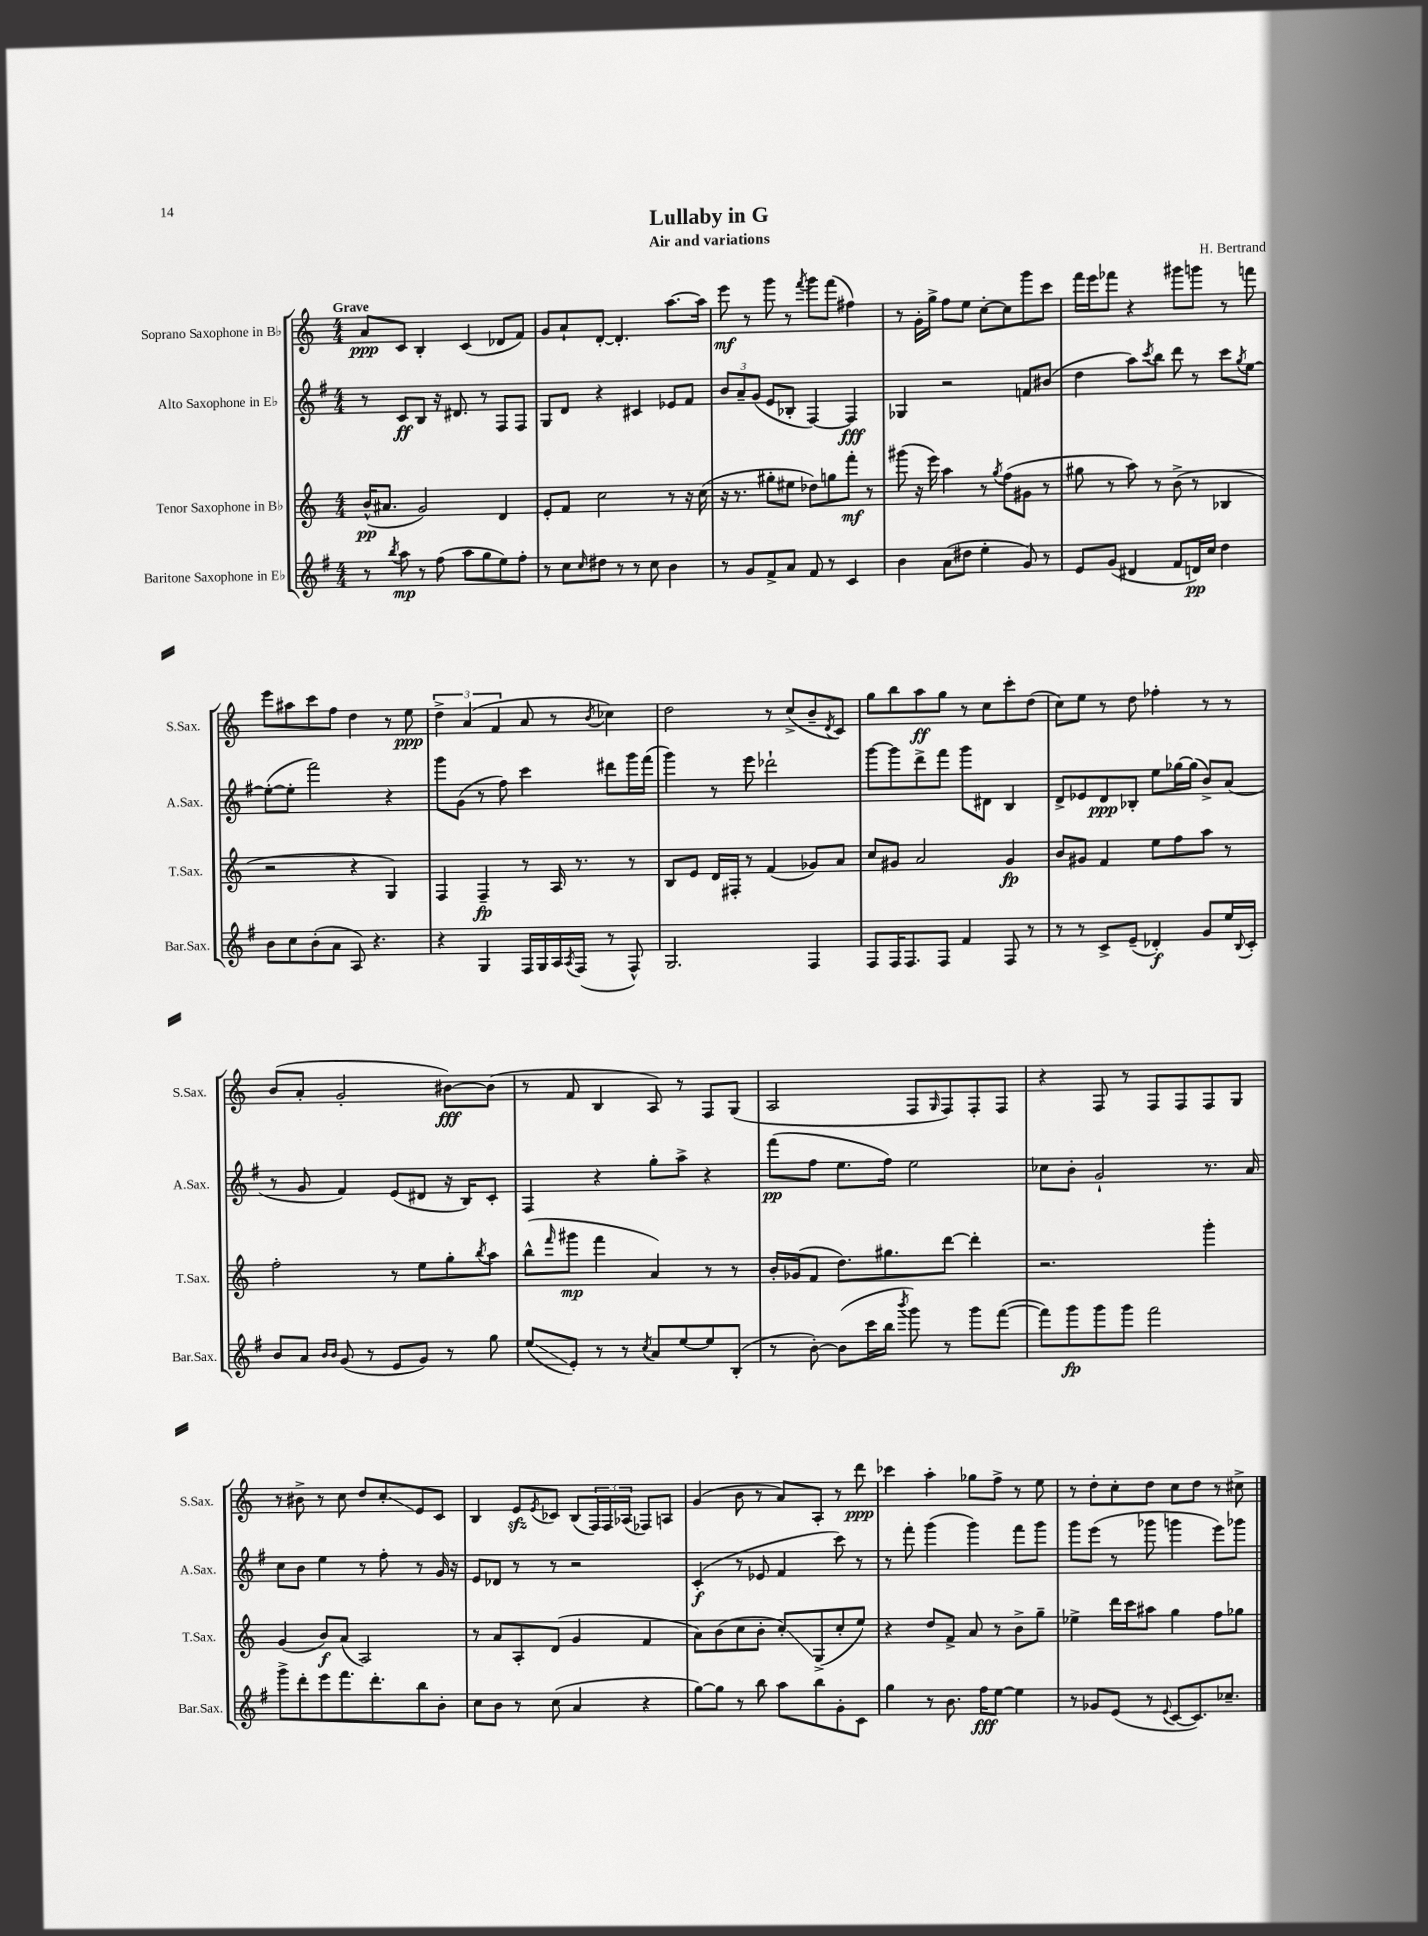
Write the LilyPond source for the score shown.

\header { title = "Lullaby in G" composer = "H. Bertrand" subtitle = "Air and variations" }
<<
\new StaffGroup <<
\new Staff = "s0" \with { instrumentName = "Soprano Saxophone in Bb" shortInstrumentName = "S.Sax." } {
    \clef treble \key c \major \numericTimeSignature \time 4/4 \tempo "Grave"
    a'8\ppp c'8 b4-. c'4( des'8 f'8) |
    g'8 a'8-! d'8~-. d'4.-. a''8.~ a''16 |
    e'''8\mf r8 g'''8 r8 \acciaccatura { f'''8 } g'''8 f'''8( fis''4) |
    r8 g'16-. g''16-> f''8 e''8 c''8~-. c''8 g'''8 c'''8 |
    f'''16 e'''16 fes'''8 r4 gis'''8 g'''8 r8 f'''8 |
    e'''8 ais''8 c'''8 f''8 d''4 r8 e''8\ppp |
    \tuplet 3/2 { d''4-> a'4( f'4 } a'8 r8 \acciaccatura { b'8 } ces''4) |
    d''2 r8 c''8->( b'8-- \acciaccatura { d'8 } c'8) |
    g''8 b''8 a''8\ff g''8 r8 c''8 c'''8-. d''8( |
    c''8) e''8 r8 d''8 fes''4-. r8 r8 |
    b'8( a'8-. g'2-. bis'8~\fff) bis'8( |
    r8 f'8 b4 a8) r8 f8 g8( |
    a2 f8 \grace { g16 } f8) f8-. f8 |
    r4 f8 r8 f8 f8 f8 g8 |
    r8 bis'8-> r8 c''8 d''8 c''8-.\glissando e'8 c'8 |
    b4 e'8\sfz \acciaccatura { e'8 } ces'8 b8( \tuplet 3/2 { f16) f16 aes16( } fes8) a8 |
    g'4( b'8 r8 a'8) a8-. r8 d'''8\ppp |
    ces'''4 a''4-. ges''8 f''8-> r8 e''8 |
    r8 d''8-. c''8-. d''8 c''8 d''8 r8 cis''8-> \bar "|." |
}
\new Staff = "s1" \with { instrumentName = "Alto Saxophone in Eb" shortInstrumentName = "A.Sax." } {
    \clef treble \key g \major \numericTimeSignature \time 4/4
    r8 c'8\ff b8 r16 dis'8. r8 fis8 fis8 |
    g8 d'8 r4 cis'4 ees'8 fis'8 |
    \tuplet 3/2 { b'8 a'8-- g'8( } e'8 bes8-. fis4~) fis4\fff |
    ges4 r2 f'8 bis'8( |
    d''4 a''8) \acciaccatura { c'''8 } b''8 d'''8 r8 c'''8 \acciaccatura { g''8 } e''8~ |
    e''8~-.( e''8-. fis'''2) r4 |
    g'''8 g'8( r8 fis''8) c'''4 dis'''8 g'''16 fis'''16( |
    g'''4) r8 e'''8 des'''2-! |
    g'''8~ g'''8 d'''8-> fis'''8 g'''8 dis'8 b4 |
    d'8-> ees'8 d'8\ppp bes8-. e''8 ges''16~ ges''16( b'8->) a'8( |
    r8 g'8 fis'4) e'8( dis'8 r16 b16) c'8-. |
    fis4 r4 g''8-. a''8-> r4 |
    fis'''8\pp( fis''8 e''8. fis''16) e''2 |
    ces''8 b'8-. g'2-! r8. a'16 |
    c''8 b'8 e''4 r8 fis''8-. r8 g'16 r16 |
    e'8 des'8 r8 r8 r2 |
    c'4-.\f( r8 ees'8 fis'4 c'''8) r8 |
    r8 fis'''8-. g'''4( g'''4) fis'''8 g'''8 |
    g'''8 e'''8( r8 ges'''8 g'''4 e'''8) ges'''8 \bar "|." |
}
\new Staff = "s2" \with { instrumentName = "Tenor Saxophone in Bb" shortInstrumentName = "T.Sax." } {
    \clef treble \key c \major \numericTimeSignature \time 4/4
    b'16-^\pp( ais'8. g'2) d'4 |
    e'8-. f'8 c''2 r8 r16 c''16( |
    r16 r8. gis''8-. eis''8 des''8) g''8 f'''8-.\mf r8 |
    gis'''8( r16 e'''16) a''4 r8 \acciaccatura { g''8 } f''8( gis'8 r8 |
    gis''8 r8 a''8) r8 b'8->( r8 bes4 |
    r2 r4 g4) |
    f4 f4--\fp r8 a16 r8. r8 |
    b8 e'8 d'16 fis16-. r8 f'4( ges'8) a'8 |
    c''8 gis'8 a'2 gis'4\fp |
    b'8 gis'8 f'4 e''8 f''8 a''8 r8 |
    f''2-. r8 e''8 g''8-. \acciaccatura { b''8 } a''8 |
    b''8-^( \grace { f'''16 } gis'''8\mp f'''4 a'4) r8 r8 |
    b'16-. ges'16( f'8 d''8.) gis''8. d'''8~ d'''4-. |
    r2. g'''4-. |
    g'4( b'8\f) a'8( a2) |
    r8 a'8 a8-. d'8( g'4 f'4 |
    a'8) b'8( c''8 b'8-. c''8-.\glissando) g8->( c''8-. e''8) |
    r4 d''8 f'8-> a'8 r8 b'8-> g''8-- |
    ees''4-> d'''16 c'''16 ais''8 g''4 f''8 ges''8 \bar "|." |
}
\new Staff = "s3" \with { instrumentName = "Baritone Saxophone in Eb" shortInstrumentName = "Bar.Sax." } {
    \clef treble \key g \major \numericTimeSignature \time 4/4
    r8 \acciaccatura { b''8 } a''8\mp r8 fis''8( a''8 g''8 e''8) fis''8-. |
    r8 c''8 \grace { c''16 } dis''8 r8 r8 c''8 b'4 |
    r8 g'8 fis'8-> a'8 fis'8 r8 c'4 |
    b'4 a'8( dis''8 e''4-. g'8) r8 |
    e'8 g'8( dis'4 fis'8 d'16\pp) c''16 d''4 |
    b'8 c''8 b'8-.( a'8 a8) r4. |
    r4 g4 fis16 g16 a16 \acciaccatura { a8 } fis16( r8 fis8-^) |
    g2. fis4 |
    fis8 fis16 fis8. fis8 fis'4 fis8 r8 |
    r8 r8 c'8-> e'8--( des'4-.\f) g'8 e''16 \appoggiatura { b8 } c'16-. |
    b'8 a'8 \grace { b'16 b'16 } g'8( r8 e'8 g'8) r8 g''8 |
    e''8\glissando( e'8-.) r8 r8 \acciaccatura { c''8 } a'8 e''8~ e''8 b8-.( |
    r8 b'8~-.) b'8( c'''16 b''16 \acciaccatura { b'''8 } g'''8) r8 g'''8 fis'''8~( |
    fis'''8) g'''8\fp g'''8 g'''8 fis'''2 |
    g'''8-> d'''8-. e'''8 fis'''8. d'''8.-. b''8 b'8-. |
    c''8 b'8 r8 c''8( a'4 r4 |
    g''8~) g''8 r8 b''8 a''8 b''8 g'8-. c'8 |
    g''4 r8 b'8. fis''16\fff e''8~ e''4 |
    r8 ges'8 e'8( r8 \appoggiatura { e'8 } c'8~ c'8.) ces''8.-- \bar "|." |
}
>>
>>
\layout { \context { \Score \remove "Bar_number_engraver" } }
